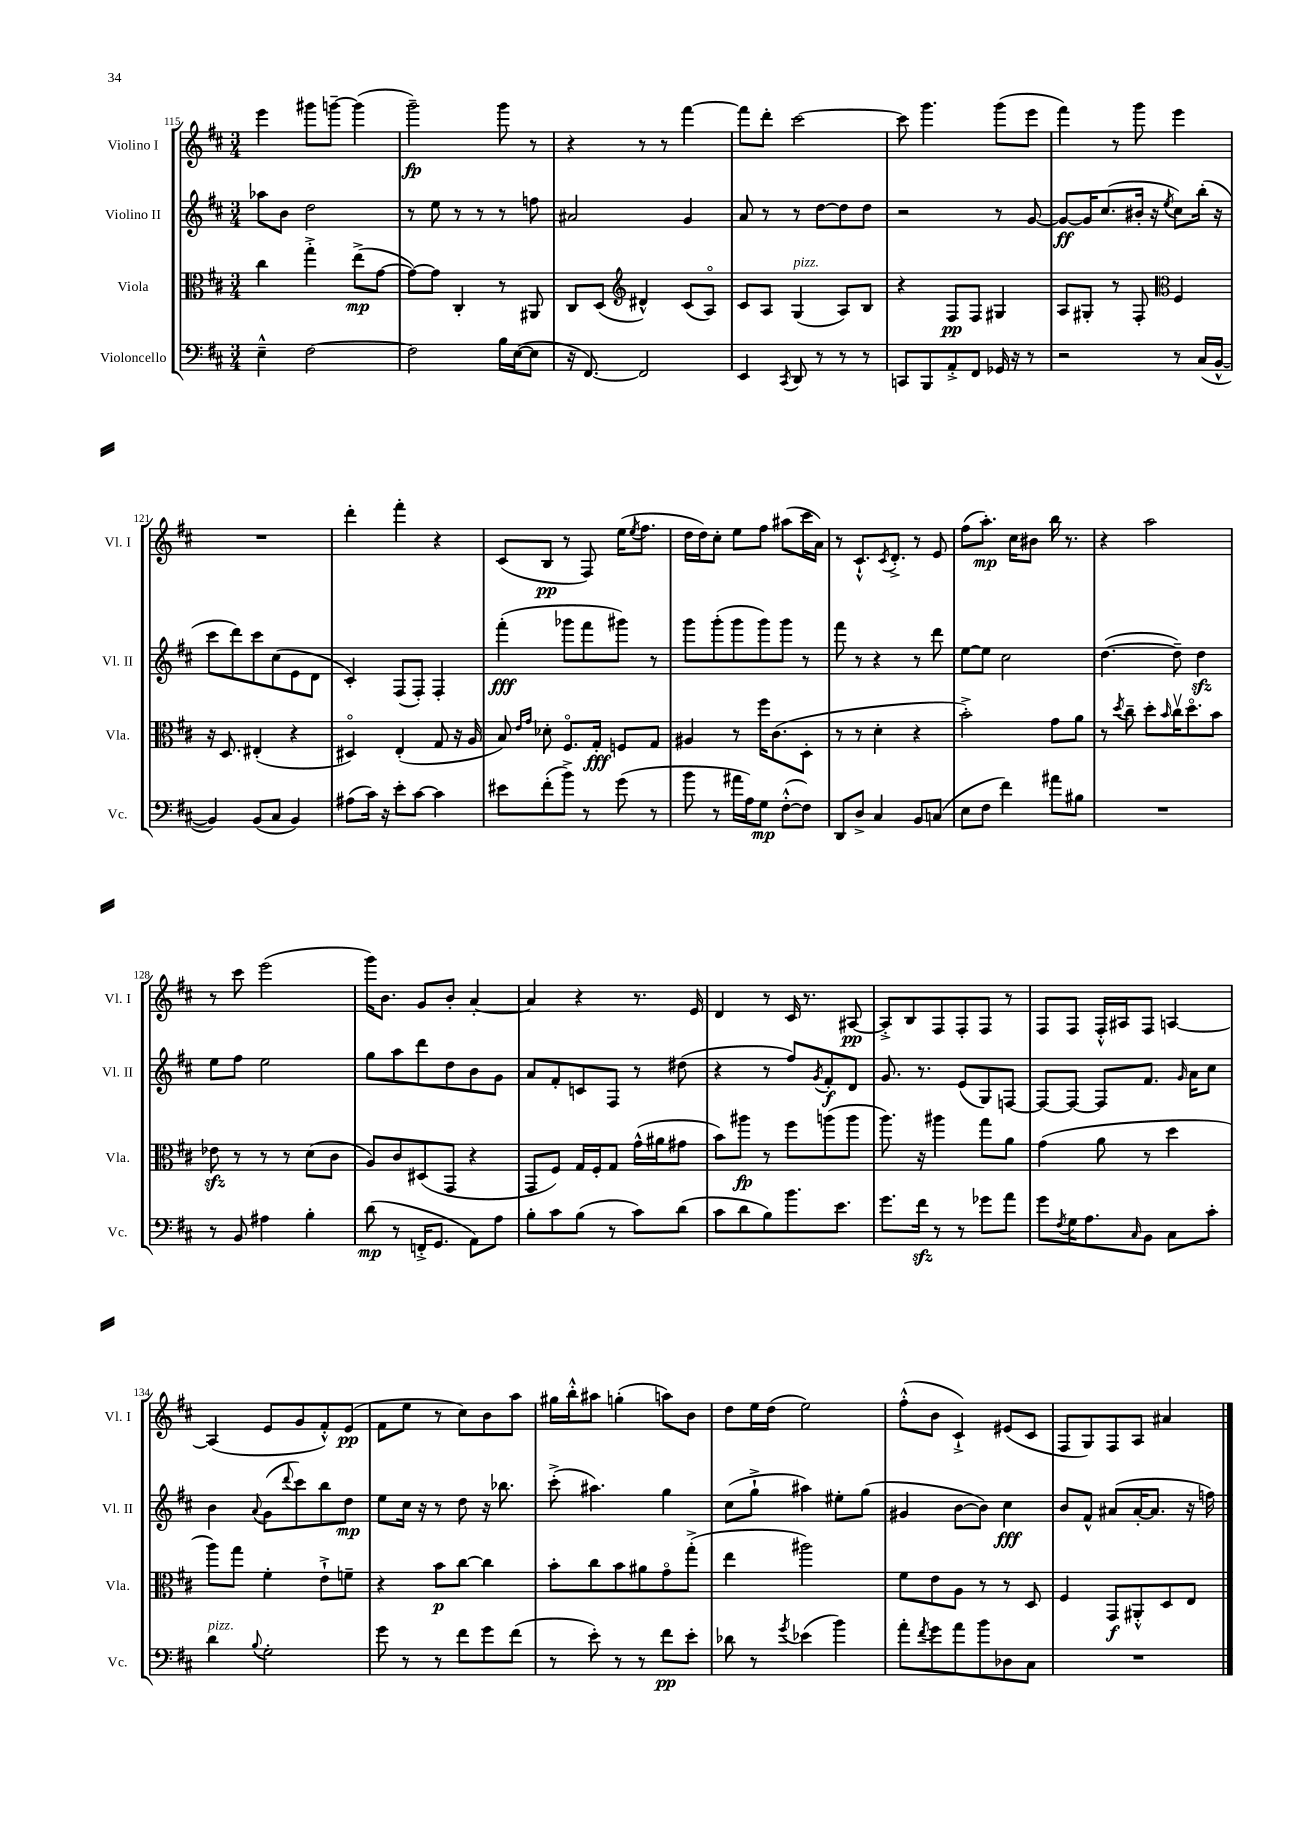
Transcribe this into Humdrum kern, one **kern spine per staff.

**kern	**kern	**kern	**kern
*staff4	*staff3	*staff2	*staff1
*clefF4	*clefC3	*clefG2	*clefG2
*k[f#c#]	*k[f#c#]	*k[f#c#]	*k[f#c#]
*M3/4	*M3/4	*M3/4	*M3/4
4E~^^	4cc#	8aa-	4eee
.	.	8b	.
[2F#	4gg'^	2dd	8ggg#
.	.	.	[8ggg~
.	(8ee^	.	(4ggg]
.	[8g	.	.
=	=	=	=
2F#]	8g_)	8r	2ggg~)
.	8g]	8ee	.
.	4C#'	8r	.
.	.	8r	.
16B	8r	8r	8ggg
([16E	.	.	.
8E]	8AA#	8ff	8r
=	=	=	=
16r	8C#	2a#	4r
[8.FF#)	.	.	.
.	(8D	.	.
*	*clefG2	*	*
2FF#]	4d#^^)	.	8r
.	.	.	8r
.	(8c#	4g	[4fff#
.	8Ao)	.	.
=	=	=	=
4EE	8c#	8a	8fff#]
.	8A	8r	8ddd'
8qCC#	.	.	.
8DD	(4G	8r	[2ccc#
8r	.	[8dd	.
8r	8A)	8dd]	.
8r	8B	8dd	.
=	=	=	=
8CC	4r	2r	8ccc#]
8BBB	.	.	4.ggg
8AA'^	8F#	.	.
8FF#	8F#	.	.
16GG-	4G#	8r	(8ggg
16r	.	.	.
8r	.	[8g	8eee
=	=	=	=
2r	8A	8g_	4fff#)
.	8G#'	16g]	.
.	.	(8.cc#	.
.	8r	.	8r
.	8F#'	16b#'	8ggg
.	.	16r	.
*	*clefC3	*	*
.	.	8qee	.
8r	4F#	8cc#)	4eee
(16C#	.	(16bb'	.
[16BB^^	.	16r	.
=	=	=	=
4BB])	16r	8ccc#	2.r
.	8.D	.	.
.	.	8ddd)	.
(8BB	(4E#'	8ccc#	.
8C#	.	(8cc#	.
4BB)	4r	8e	.
.	.	8d	.
=	=	=	=
(8A#	4D#o)	4c#')	4ddd'
16c#)	.	.	.
16r	.	.	.
8e'	(4E'	(8F#	4fff#'
[8c#	.	8F#')	.
4c#]	8G	4F#'	4r
.	16r	.	.
.	16A	.	.
=	=	=	=
8e#	8B)	(4fff#'	(8c#
.	16qqe	.	.
.	16qqg	.	.
(8f#'	8d-'	.	8B
8b^)	8.F#o	8ggg-	8r
8r	.	8fff#	8F#)
.	16G'	.	.
(8g	8F	8ggg#)	(16ee
.	.	.	8qee
.	.	.	8.ff#
8r	8G	8r	.
=	=	=	=
8b	4A#	8ggg	16dd
.	.	.	16dd)
8r	.	(8ggg'	8cc#'
16a#	8r	8ggg	8ee
16A)	.	.	.
8G	16ff#	8ggg)	8ff#
.	(8.c#	.	.
([8F#'^^	.	8ggg	(8aa#
8F#])	8D'	8r	16ccc#
.	.	.	16a)
=	=	=	=
8DD	8r	8fff#	8r
8D^	8r	8r	8.c#`^^
4C#	4d'	4r	.
.	.	.	8qc#
.	.	.	8.d'^
8BB	4r	8r	8r
(8C	.	8ddd	8e
=	=	=	=
8E	2b'^)	[8ee	(8ff#
8F#	.	8ee]	8.aa')
4f#)	.	2cc#	.
.	.	.	16cc#
.	.	.	8b#
8a#	8g	.	16bb
.	.	.	8.r
8B#	8a	.	.
=	=	=	=
2.r	8r	([4.dd	4r
.	8qdd	.	.
.	8cc#~	.	.
.	8dd'	.	2aa
.	16qqb	.	.
.	16cc#v	8dd~])	.
.	8.ddo	.	.
.	.	4dd	.
.	8b	.	.
=	=	=	=
8r	8e-	8ee	8r
8BB	8r	8ff#	8ccc#
4A#	8r	2ee	(2eee
.	8r	.	.
4B'	(8d	.	.
.	8c#	.	.
=	=	=	=
(8d	8A)	8gg	16ggg)
.	.	.	8.b
8r	8c#	8aa	.
16FF'^	(8D#	8ddd	8g
8.GG	.	.	.
.	8GG	8dd	8b'
8AA)	4r	8b	[4a'
8A	.	8g	.
=	=	=	=
8B'	8GG	8a	4a]
8c#	8F#)	8f#'	.
(8B	16G	8c	4r
.	16F#'	.	.
8r	8G	8F#	.
8c#)	(16g^^	8r	8.r
.	16a#	.	.
(8d	8g#	(8dd#	.
.	.	.	16e
=	=	=	=
8c#	8b)	4r	4d
8d	8aa#	.	.
8B)	8r	8r	8r
8.b	8ff#	8ff#)	16c#
.	.	.	8.r
.	.	8qg	.
.	(8aa	8f#'	.
8.e	.	.	.
.	8aa	8d	[8A#
=	=	=	=
8.g	8.aa)	8.g	8A#'^]
.	.	.	8B
16f#	16r	8.r	.
8r	4aa#	.	8F#
8r	.	(8e	8F#'
8g-	8gg	8G)	8F#
8a	8a	[8F	8r
=	=	=	=
8g	(4g	8F_	8F#
8qF#	.	.	.
16G	.	8F_	8F#
8.A	.	.	.
.	8a	8F]	16F#'^^
.	.	.	16A#
16qqC#	.	.	.
8BB	8r	8.f#	8F#
8C#	4dd	.	[4A
.	.	16qqg	.
.	.	16a	.
8c#'	.	8cc#	.
=	=	=	=
4d	8aa)	4b	(4A]
.	8gg	.	.
8qqB	.	8qqa	.
2G'	4f#'	(8g	8e
.	.	8qqddd	.
.	.	8ccc#)	8g
.	8e`^	8bb	8f#'^^)
.	8f~	8dd	(8e
=	=	=	=
8g	4r	8ee	8f#
8r	.	16cc#	8ee
.	.	16r	.
8r	8b	8r	8r
8f#	[8cc#	8dd	8cc#)
8g	4cc#]	16r	8b
.	.	8.bb-	.
(8f#	.	.	8aa
=	=	=	=
8r	8b'	(8ccc#'^	16gg#
.	.	.	16bb'^^
8e')	8cc#	4.aa#)	8aa#
8r	8b	.	(4gg'
8r	8a#	.	.
8f#	8go	4gg	8aa)
8e'	(8gg'^	.	8b
=	=	=	=
8d-	4ee	(8cc#	8dd
8r	.	8gg`^	16ee
.	.	.	(16dd
8qg	.	.	.
(4e-	2aa#)	4aa#)	2ee)
4b)	.	8ee#'	.
.	.	(8gg	.
=	=	=	=
8a'	8f#	4g#	(8ff#'^^
8qf#	.	.	.
8g	8e	.	8b
8a	8A	[8b	4c#`^)
8b	8r	8b])	.
8D-	8r	4cc#	(8e#
8C#	8D	.	8c#
=	=	=	=
2.r	4F#	8b	8F#
.	.	8f#^^	8G)
.	8GG	(8a#	8F#
.	8AA#'^^	[16a#'	8A
.	.	8.a#]	.
.	8D	.	4a#
.	8E	16r	.
.	.	16ff)	.
==	==	==	==
*-	*-	*-	*-
